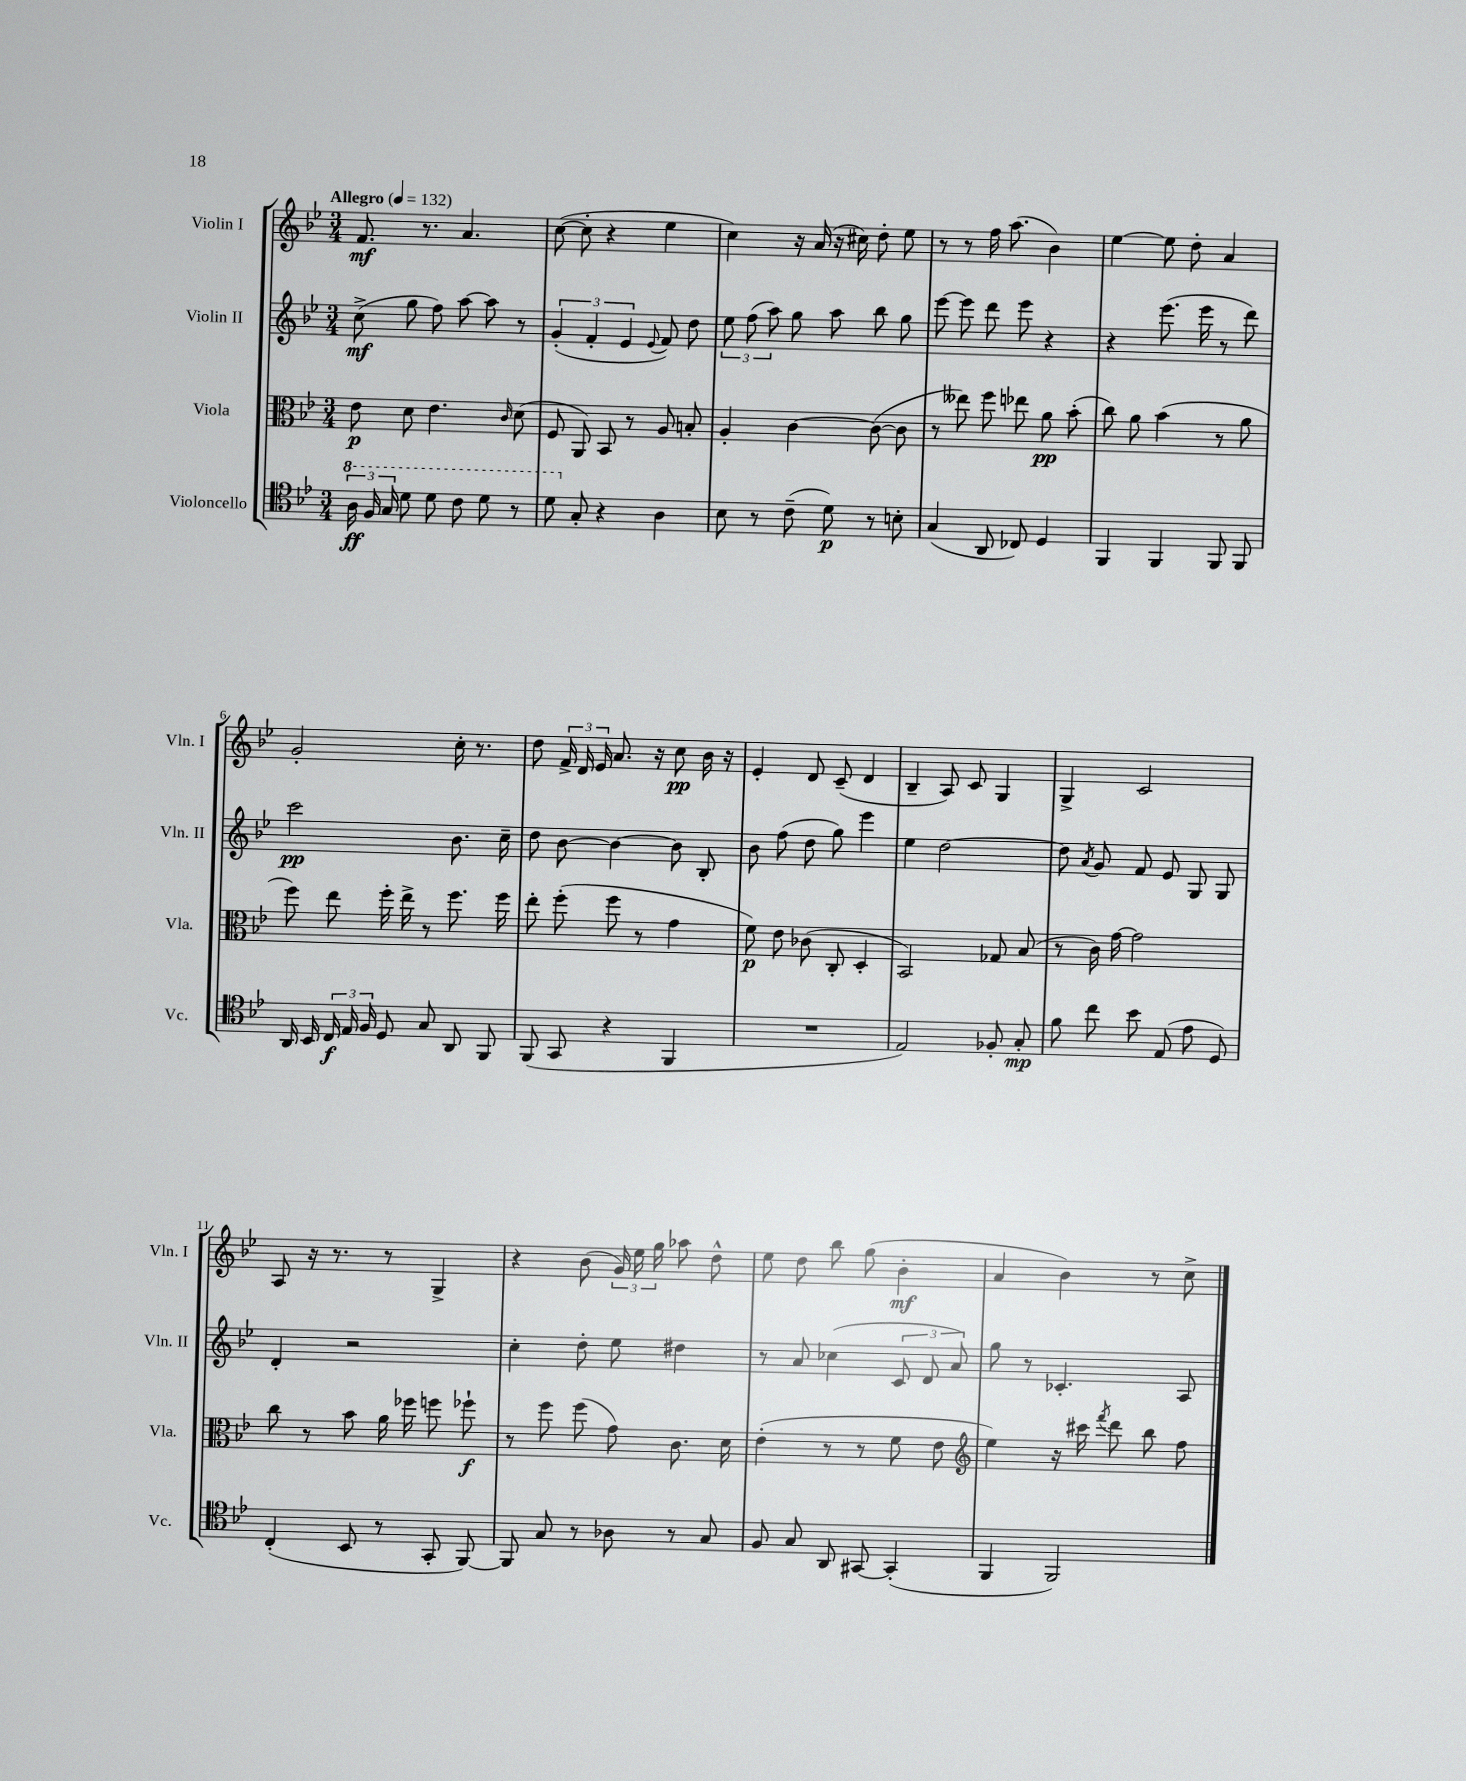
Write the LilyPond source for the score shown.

<<
\new StaffGroup <<
\new Staff = "s0" \with { instrumentName = "Violin I" shortInstrumentName = "Vln. I" } {
    \clef treble \key bes \major \numericTimeSignature \time 3/4 \tempo "Allegro" 4 = 132
    \autoBeamOff f'8.\mf r8. a'4. |
    c''8~( c''8-. r4 ees''4 |
    c''4) r16 a'16( r16 cis''16) d''8-. ees''8 |
    r8 r8 f''16 a''8.( bes'4) |
    ees''4~ ees''8 d''8-. a'4 |
    g'2-. c''16-. r8. |
    d''8 \tuplet 3/2 { f'16-> d'16 ees'16 } a'8. r16 c''8\pp bes'16 r16 |
    ees'4-. d'8 c'8--( d'4 |
    bes4-- a8) c'8 g4 |
    g4-> c'2 |
    a8 r16 r8. r8 g4-> |
    r4 bes'8( \tuplet 3/2 { g'16) ees''16 g''16 } aes''8 d''8-^ |
    ees''8 d''8 bes''8 g''8( bes'4-.\mf |
    a'4 bes'4) r8 c''8-> \bar "|." |
}
\new Staff = "s1" \with { instrumentName = "Violin II" shortInstrumentName = "Vln. II" } {
    \clef treble \key bes \major \numericTimeSignature \time 3/4
    \autoBeamOff c''8->\mf( g''8 f''8) a''8~ a''8 r8 |
    \tuplet 3/2 { g'4-.( f'4-. ees'4 } \appoggiatura { ees'8 } f'8) d''8 |
    \tuplet 3/2 { ees''8 f''8( a''8) } g''8 a''8 bes''8 g''8 |
    ees'''8~ ees'''8 d'''8 ees'''8 r4 |
    r4 ees'''8.( ees'''16 r8 d'''8) |
    c'''2\pp bes'8. c''16-- |
    d''8 bes'8~ bes'4~ bes'8 bes8-. |
    bes'8 f''8( d''8 g''8) ees'''4 |
    ees''4 d''2~ |
    d''8 \acciaccatura { a'8 } g'8 f'8 ees'8 g8 g8 |
    d'4-. r2 |
    c''4-. d''8-. ees''8 dis''4 |
    r8 a'8 ces''4( \tuplet 3/2 { c'8 d'8 a'8) } |
    g''8 r8 ces'4.-. a8 \bar "|." |
}
\new Staff = "s2" \with { instrumentName = "Viola" shortInstrumentName = "Vla." } {
    \clef alto \key bes \major \numericTimeSignature \time 3/4
    \autoBeamOff ees'8\p d'8 ees'4. \grace { c'16 } d'8( |
    f8 a,8) bes,8 r8 a8 b8-. |
    a4-. c'4~ c'8~( c'8 |
    r8 eeses''8) f''8 ees''8 a'8\pp bes'8-.( |
    c''8) a'8 bes'4( r8 a'8 |
    f''8) ees''8 f''16-. ees''16-> r8 f''8. f''16 |
    ees''8-. f''8-.( f''8 r8 g'4 |
    f'8\p) ees'8 ces'8( c8-. d4-. |
    bes,2) ges8 bes8( |
    r8 c'16) g'16~ g'2 |
    c''8 r8 bes'8 a'16 fes''16 f''8 fes''8-!\f |
    r8 f''8 f''8( g'8) c'8. d'16 |
    ees'4-.( r8 r8 f'8 ees'8 |
    \clef treble ees''4) r16 cis'''16 \acciaccatura { f'''8 } d'''8 bes''8 f''8 \bar "|." |
}
\new Staff = "s3" \with { instrumentName = "Violoncello" shortInstrumentName = "Vc." } {
    \clef tenor \key bes \major \numericTimeSignature \time 3/4
    \autoBeamOff \tuplet 3/2 { \ottava #1 a'16\ff f'16 g'16 } d''8 d''8 c''8 d''8 r8 |
    d''8 \ottava #0 g8-. r4 a4 |
    bes8 r8 c'8--( d'8\p) r8 b8-. |
    g4( a,8 ces8) d4 |
    f,4 f,4 f,8 f,8 |
    a,16 bes,16 \tuplet 3/2 { c16\f ees16 f16 } d8 g8 a,8 f,8 |
    f,8( g,8 r4 f,4 |
    R2. |
    ees2) fes8-. g8-.\mp |
    f'8 c''8 bes'8 ees8( ees'8 d8) |
    c4-.( bes,8 r8 g,8-. f,8~) |
    f,8 g8 r8 aes8 r8 g8 |
    f8 g8 a,8 gis,8~ gis,4-.( |
    f,4 f,2) \bar "|." |
}
>>
>>
